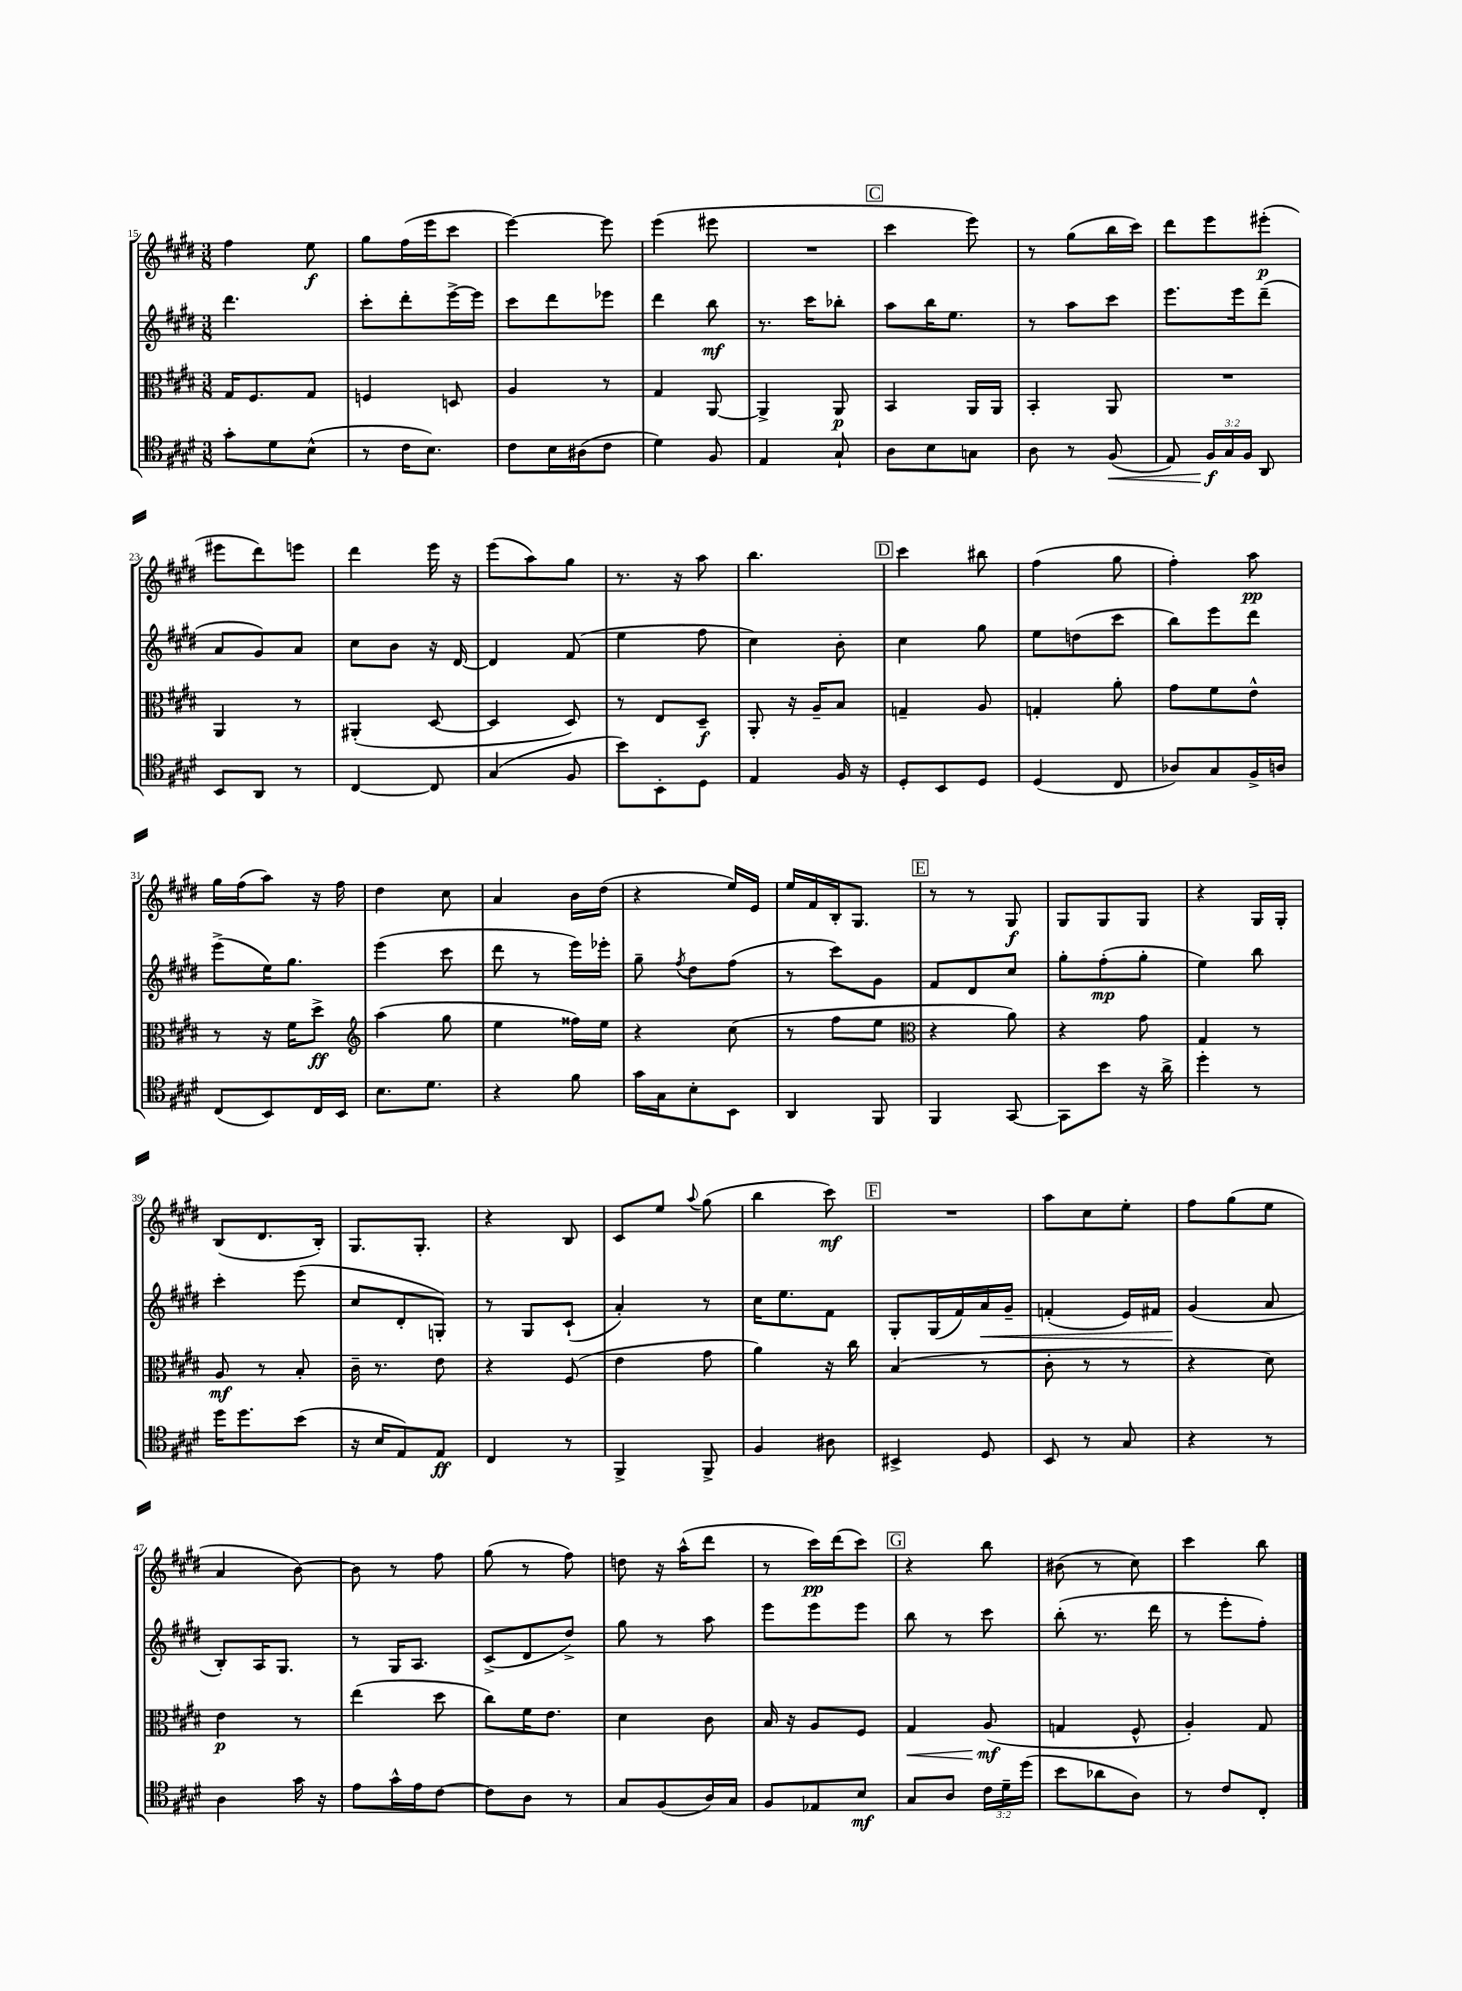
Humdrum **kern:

**kern	**dynam	**kern	**dynam	**kern	**dynam	**kern	**dynam
*part4	*part4	*part3	*part3	*part2	*part2	*part1	*part1
*staff4	*staff4	*staff3	*staff3	*staff2	*staff2	*staff1	*staff1
*clefC4	*	*clefC3	*	*clefG2	*	*clefG2	*
*k[f#c#g#d#]	*	*k[f#c#g#d#]	*	*k[f#c#g#d#]	*	*k[f#c#g#d#]	*
*M3/8	*	*M3/8	*	*M3/8	*	*M3/8	*
=15	=15	=15	=15	=15	=15	=15	=15
8g#'\L	.	16G#/KL	.	4.ddd#\	.	4ff#\	.
.	.	8.F#/	.	.	.	.	.
8d#\	.	.	.	.	.	.	.
(8B^^\J	.	8G#/J	.	.	.	8ee\	f
=16	=16	=16	=16	=16	=16	=16	=16
8r	.	4Fn/	.	8ccc#'\L	.	8gg#\L	.
16c#\KL	.	.	.	8ddd#'\	.	(16ff#\L	.
8.B\J)	.	.	.	.	.	16eee\J	.
.	.	8Dn/	.	[16eee^\L	.	8ccc#\J	.
.	.	.	.	16eee\JJ]	.	.	.
=17	=17	=17	=17	=17	=17	=17	=17
8c#\L	.	4A/	.	8ccc#\L	.	[4eee\)	.
16B\L	.	.	.	8ddd#\	.	.	.
(16A#X\J	.	.	.	.	.	.	.
8c#\J	.	8r	.	8eee-X\J	.	8eee\]	.
=18	=18	=18	=18	=18	=18	=18	=18
4d#\)	.	4G#/	.	4ddd#\	.	(4eee\	.
8F#/	.	[8AA/	.	8bb\	mf	8eee#X\	.
=19	=19	=19	=19	=19	=19	=19	=19
4E/	.	4AA^/]	.	8.r	.	4.r	.
.	.	.	.	16ccc#\KL	.	.	.
8G#`/	.	8AA/	p	8bb-X'\J	.	.	.
!!LO:REH:place=s1:t=C
=20	=20	=20	=20	=20	=20	=20	=20
8A\L	.	4BB/	.	8aa\L	.	4ccc#\	.
8B\	.	.	.	16bb\K	.	.	.
.	.	.	.	8.ee\J	.	.	.
8Gn\J	.	16AA/LL	.	.	.	8eee\)	.
.	.	16AA/JJ	.	.	.	.	.
=21	=21	=21	=21	=21	=21	=21	=21
8A\	.	4BB'/	.	8r	.	8r	.
8r	.	.	.	8aa\L	.	(8gg#\L	.
!	!LO:HP:b	!	!	!	!	!	!
(8F#/	<	8AA/	.	8ccc#\J	.	16bb\L	.
.	.	.	.	.	.	16ccc#\JJ)	.
=22	=22	=22	=22	=22	=22	=22	=22
8E/)	.	4.r	.	8.eee\L	.	8ddd#\L	.
24F#/LL	f	.	.	.	.	8eee\	.
24G#/	[	.	.	.	.	.	.
.	.	.	.	16eee\k	.	.	.
24F#/JJ	.	.	.	.	.	.	.
8AA/	.	.	.	(8ddd#~\J	.	(8eee#X'\J	p
!!LO:LB:g=z
=23	=23	=23	=23	=23	=23	=23	=23
8BB/L	.	4AA/	.	8a/L	.	8eee#X\L	.
8AA/J	.	.	.	8g#/)	.	8ddd#\)	.
8r	.	8r	.	8a/J	.	8eeen\J	.
=24	=24	=24	=24	=24	=24	=24	=24
[4C#/	.	(4AA#X'/	.	8cc#\L	.	4ddd#\	.
.	.	.	.	8b\J	.	.	.
8C#/]	.	[8D#/	.	16r	.	16eee\	.
.	.	.	.	[16d#/	.	16r	.
=25	=25	=25	=25	=25	=25	=25	=25
(4G#/	.	4D#/]	.	4d#/]	.	(8eee\L	.
.	.	.	.	.	.	8aa\)	.
8F#/	.	8D#/)	.	(8f#/	.	8gg#\J	.
=26	=26	=26	=26	=26	=26	=26	=26
8b\L)	.	8r	.	4ee\	.	8.r	.
8BB'\	.	8E/L	.	.	.	.	.
.	.	.	.	.	.	16r	.
8D#\J	.	8D#~/J	f	8ff#\	.	8aa\	.
=27	=27	=27	=27	=27	=27	=27	=27
4E/	.	8AA'/	.	4cc#\)	.	4.bb\	.
.	.	16r	.	.	.	.	.
.	.	16A~/KL	.	.	.	.	.
16F#/	.	8B/J	.	8b'\	.	.	.
16r	.	.	.	.	.	.	.
!!LO:REH:place=s1:t=D
=28	=28	=28	=28	=28	=28	=28	=28
8D#'/L	.	4Gn~/	.	4cc#\	.	4ccc#\	.
8BB/	.	.	.	.	.	.	.
8D#/J	.	8A/	.	8gg#\	.	8bb#X\	.
=29	=29	=29	=29	=29	=29	=29	=29
(4D#/	.	4Gn'/	.	8ee\L	.	(4ff#\	.
.	.	.	.	(8ddn\	.	.	.
8C#/	.	8a'\	.	8ccc#\J	.	8gg#\	.
=30	=30	=30	=30	=30	=30	=30	=30
8A-X/L)	.	8g#\L	.	8bb\L)	.	4ff#'\)	.
8G#/	.	8f#\	.	8eee\	.	.	.
16F#^/L	.	8e^^\J	.	8ddd#\J	.	8aa\	pp
16An/JJ	.	.	.	.	.	.	.
!!LO:LB:g=z
=31	=31	=31	=31	=31	=31	=31	=31
(8C#/L	.	8r	.	(8eee^\L	.	16gg#\LL	.
.	.	.	.	.	.	(16ff#\J	.
8BB/)	.	16r	.	16ee\K)	.	8aa\J)	.
.	.	16f#\KL	.	8.gg#\J	.	.	.
16C#/L	.	8dd#^\J	ff	.	.	16r	.
16BB/JJ	.	.	.	.	.	16ff#\	.
=32	=32	=32	=32	=32	=32	=32	=32
*	*	*clefG2	*	*	*	*	*
8.B\L	.	(4aa\	.	(4eee\	.	4dd#\	.
8.d#\J	.	.	.	.	.	.	.
.	.	8gg#\	.	8ccc#\	.	8cc#\	.
=33	=33	=33	=33	=33	=33	=33	=33
4r	.	4ee\	.	8ddd#\	.	4a/	.
.	.	.	.	8r	.	.	.
8f#\	.	16ff##X\LL)	.	16eee\LL)	.	16b\LL	.
.	.	16ee\JJ	.	16eee-X'\JJ	.	(16dd#\JJ	.
=34	=34	=34	=34	=34	=34	=34	=34
16g#\LL	.	4r	.	8gg#~\	.	4r	.
16G#\J	.	.	.	.	.	.	.
.	.	.	.	8qff#/	.	.	.
8B'\	.	.	.	8dd#\L	.	.	.
8BB\J	.	(8cc#\	.	(8ff#\J	.	16ee/LL)	.
.	.	.	.	.	.	16e/JJ	.
=35	=35	=35	=35	=35	=35	=35	=35
4AA/	.	8r	.	8r	.	16ee/LL	.
.	.	.	.	.	.	16f#/	.
.	.	8ff#\L	.	8ccc#\L)	.	16B'/J	.
.	.	.	.	.	.	8.G#/J	.
8FF#/	.	8ee\J	.	8g#\J	.	.	.
!!LO:REH:place=s1:t=E
=36	=36	=36	=36	=36	=36	=36	=36
*	*	*clefC3	*	*	*	*	*
4FF#/	.	4r	.	8f#/L	.	8r	.
.	.	.	.	8d#/	.	8r	.
[8GG#/	.	8a\)	.	8cc#/J	.	8G#/	f
=37	=37	=37	=37	=37	=37	=37	=37
8GG#\L]	.	4r	.	8gg#'\L	.	8G#/L	.
8b\J	.	.	.	(8ff#'\	mp	8G#/	.
16r	.	8g#\	.	8gg#'\J	.	8G#/J	.
16a^\	.	.	.	.	.	.	.
=38	=38	=38	=38	=38	=38	=38	=38
4dd#'\	.	4G#/	.	4ee\)	.	4r	.
8r	.	8r	.	8bb\	.	16G#/LL	.
.	.	.	.	.	.	16G#'/JJ	.
!!LO:LB:g=z
=39	=39	=39	=39	=39	=39	=39	=39
16dd#\KL	.	8A/	mf	4ccc#'\	.	(8B/L	.
8.dd#\	.	.	.	.	.	.	.
.	.	8r	.	.	.	8.d#/	.
(8b\J	.	8B'/	.	(8eee\	.	.	.
.	.	.	.	.	.	16B'/Jk)	.
=40	=40	=40	=40	=40	=40	=40	=40
16r	.	16c#~\	.	8cc#/L	.	8.G#/L	.
16B/KL	.	8.r	.	.	.	.	.
8E/)	.	.	.	8d#'/	.	.	.
.	.	.	.	.	.	8.G#'/J	.
8E/J	ff	8e\	.	8Gn'/J)	.	.	.
=41	=41	=41	=41	=41	=41	=41	=41
4C#/	.	4r	.	8r	.	4r	.
.	.	.	.	8G#/L	.	.	.
8r	.	(8F#/	.	(8c#`/J	.	8B/	.
=42	=42	=42	=42	=42	=42	=42	=42
4FF#^/	.	4e\	.	4a'/)	.	8c#/L	.
.	.	.	.	.	.	8ee/J	.
.	.	.	.	.	.	8qqaa/	.
8FF#^/	.	8g#\	.	8r	.	(8gg#\	.
=43	=43	=43	=43	=43	=43	=43	=43
4F#/	.	4a\)	.	16cc#\KL	.	4bb\	.
.	.	.	.	8.ee\	.	.	.
8A#X\	.	16r	.	8f#\J	.	8ccc#\)	mf
.	.	16cc#\	.	.	.	.	.
!!LO:REH:place=s1:t=F
=44	=44	=44	=44	=44	=44	=44	=44
4BB#X^/	.	(4B/	.	8G#'/L	.	4.r	.
.	.	.	.	(16G#/L	.	.	.
.	.	.	.	16f#/)	.	.	.
!	!	!	!	!	!LO:HP:b	!	!
8D#/	.	8r	.	16a/	<	.	.
.	.	.	.	16g#~/JJ	.	.	.
=45	=45	=45	=45	=45	=45	=45	=45
8BB/	.	8c#'\	.	(4fn'/	.	8aa\L	.
8r	.	8r	.	.	.	8cc#\	.
8G#/	.	8r	.	16e/LL)	.	8ee'\J	.
.	.	.	.	16f#X/JJ	.	.	.
=46	=46	=46	=46	=46	=46	=46	=46
4r	.	4r	.	(4g#/	.	8ff#\L	.
.	.	.	.	.	.	(8gg#\	.
8r	.	8d#\)	.	8a/	[	8ee\J	.
!!LO:LB:g=z
=47	=47	=47	=47	=47	=47	=47	=47
4A\	.	4e\	p	8B'/L)	.	4a/	.
.	.	.	.	16A/K	.	.	.
.	.	.	.	8.G#/J	.	.	.
16g#\	.	8r	.	.	.	[8b\)	.
16r	.	.	.	.	.	.	.
=48	=48	=48	=48	=48	=48	=48	=48
8e\L	.	(4ee\	.	8r	.	8b\]	.
16g#^^\L	.	.	.	16G#/KL	.	8r	.
16e\J	.	.	.	8.A/J	.	.	.
[8c#\J	.	8dd#\	.	.	.	8ff#\	.
=49	=49	=49	=49	=49	=49	=49	=49
8c#\L]	.	8cc#\L)	.	(8c#^/L	.	(8gg#\	.
8A\J	.	16f#\K	.	8d#/	.	8r	.
.	.	8.e\J	.	.	.	.	.
8r	.	.	.	8dd#^/J)	.	8ff#\)	.
=50	=50	=50	=50	=50	=50	=50	=50
8G#/L	.	4d#\	.	8gg#\	.	8ddn\	.
(8F#/	.	.	.	8r	.	16r	.
.	.	.	.	.	.	(16aa^^\KL	.
16A/L)	.	8c#\	.	8aa\	.	8ddd#\J	.
16G#/JJ	.	.	.	.	.	.	.
=51	=51	=51	=51	=51	=51	=51	=51
8F#/L	.	16B/	.	8eee\L	.	8r	.
.	.	16r	.	.	.	.	.
8E-X/	.	8A/L	.	8eee\	.	16ccc#\LL)	pp
.	.	.	.	.	.	(16ddd#\J	.
8B/J	mf	8F#/J	.	8eee\J	.	8ccc#\J)	.
!!LO:REH:place=s1:t=G
=52	=52	=52	=52	=52	=52	=52	=52
!	!	!	!LO:HP:b	!	!	!	!
8G#/L	.	4G#/	<	8bb\	.	4r	.
8A/J	.	.	.	8r	.	.	.
24c#\LL	.	(8A/	mf	8ccc#\	.	8bb\	.
24d#~\	.	.	.	.	.	.	.
(24dd#\JJ	.	.	.	.	.	.	.
.	.	.	[	.	.	.	.
=53	=53	=53	=53	=53	=53	=53	=53
8b\L	.	4Gn/	.	(8bb'\	.	(8b#X\	.
8a-X\	.	.	.	8.r	.	8r	.
8A\J)	.	8F#^^/	.	.	.	8cc#\)	.
.	.	.	.	16ddd#\	.	.	.
=54	=54	=54	=54	=54	=54	=54	=54
8r	.	4A'/)	.	8r	.	4ccc#\	.
8c#/L	.	.	.	8eee'\L	.	.	.
8C#'/J	.	8G#/	.	8ff#'\J)	.	8bb\	.
==	==	==	==	==	==	==	==
*-	*-	*-	*-	*-	*-	*-	*-
